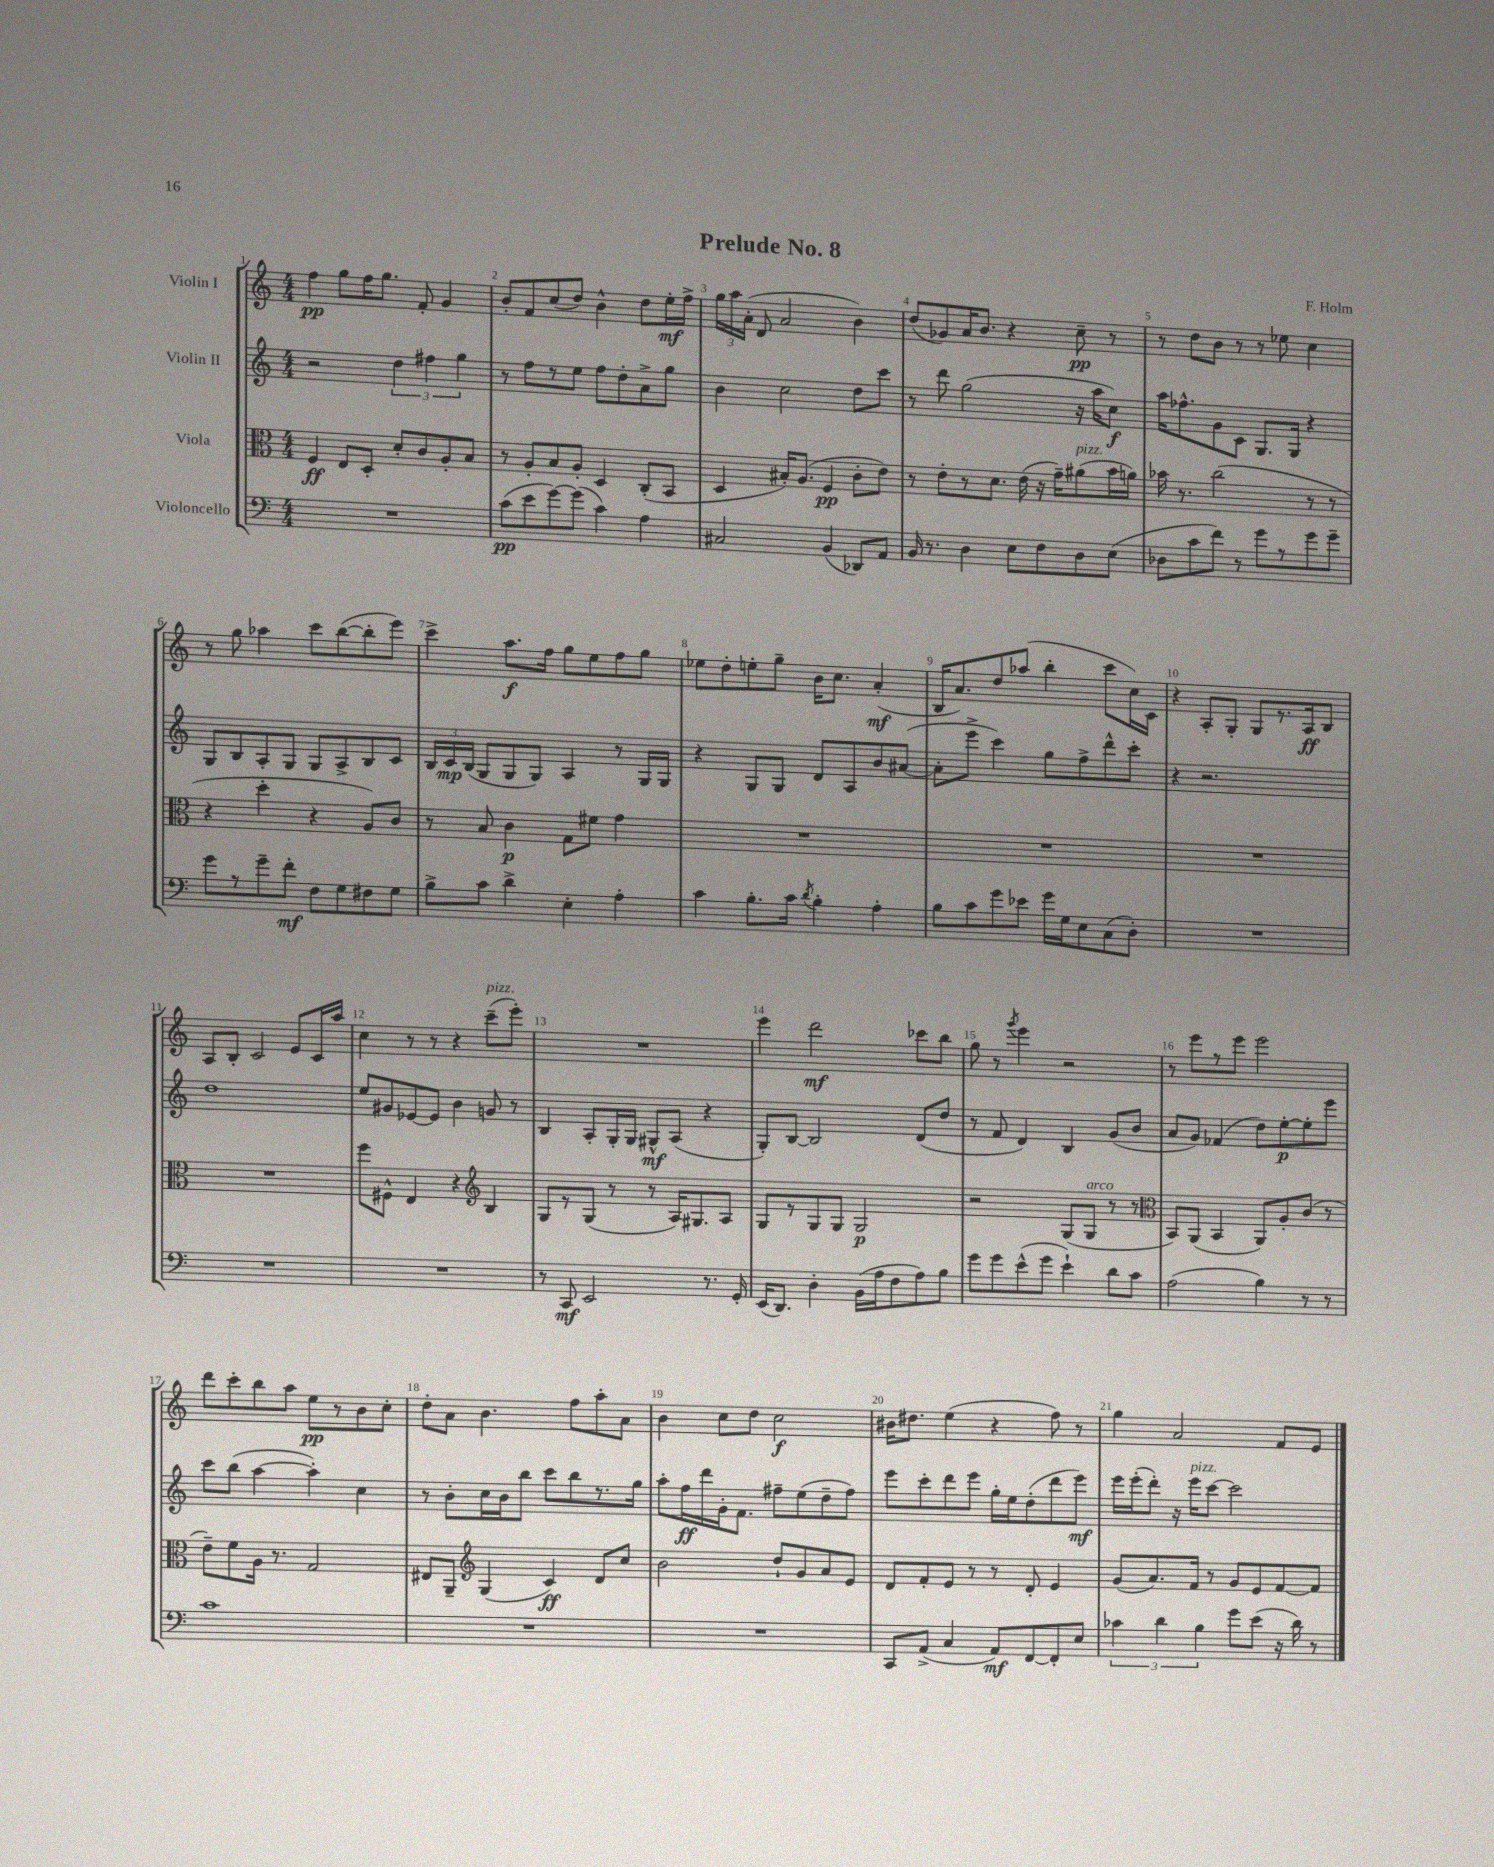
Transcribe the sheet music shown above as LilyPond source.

\header { title = "Prelude No. 8" composer = "F. Holm" }
<<
\new StaffGroup <<
\new Staff = "s0" \with { instrumentName = "Violin I" } {
    \clef treble \key c \major \numericTimeSignature \time 4/4
    \autoBeamOff f''4\pp g''8[ f''16 g''8.] f'8-. g'4 |
    b'8[-. f'8 c''8( d''8]) b'4-^ d''8[ e''16-.\mf f''16]-> |
    \tuplet 3/2 { g''16[ a''16 a'16]-.( } d'8 a'2 b'4) |
    d''8[( ges'8) a'16 b'8.] r4 c''8--\pp r8 |
    r8 d''8[ b'8] r8 r8 ees''8 c''4 |
    r8 g''8 aes''4 c'''8[ b''8~( b''8-. e'''8]) |
    c'''4-> a''8.[\f f''16] g''8[ e''8 f''8 g''8] |
    ees''8[ d''8-. e''8-. g''8]-- b'16[ c''8.] a'4-.\mf( |
    b16[ a'8.) d''8 aes''8]( b''4-. c'''8[ c''16) c'16] |
    r4 a8[-. g8]-. g8[ r8. a16\ff b8] |
    a8[ b8]-. c'2 e'8[ c'16 a''16] |
    c''4 r8 r8 r4 c'''8[--^\markup { \italic "pizz." }( e'''8]-.) |
    R1 |
    e'''4 d'''2\mf ces'''8[ b''8] |
    g''8 r8 \acciaccatura { g'''8 } e'''4 r2 |
    r8 e'''8[ r8 e'''8] e'''2 |
    d'''8[ c'''8-. b''8 a''8] e''8[\pp r8 b'8 c''8]-. |
    d''8[-. a'8] b'4. f''8[ a''8-. a'8] |
    b'4 c''8[ d''8] c''2\f |
    bis'16[ dis''8.] e''4( r4 f''8) r8 |
    g''4 a'2 f'8[ e'8] \bar "|." |
}
\new Staff = "s1" \with { instrumentName = "Violin II" } {
    \clef treble \key c \major \numericTimeSignature \time 4/4
    \autoBeamOff r2 \tuplet 3/2 { d''4 fis''4 g''4 } |
    r8 f''8[ r8 e''8] f''8[ d''8-. a'8-> g''8] |
    b'4 c''2 d''8[ c'''8] |
    r8 d'''8 g''2( r16 a''16[ c''8]\f) |
    a''16[ fes''8.-^ g'8 c'8] g8.[ g16] r4 |
    g8[ b8 a8-. g8] g8[ a8-> b8 c'8] |
    \tuplet 3/2 { b16[ c'16\mp b16]( } g8[ g8 g8]) a4 r8 g16[ g16] |
    r4 g8[ g8] d'8[ a8 b'8 ais'8]~( |
    ais'8[-. e'''8]-> c'''4) g''8[ f''8-> d'''8-^ c'''8]-. |
    r4 r2. |
    d''1 |
    e''8[ gis'8 ees'8~ ees'8] b'4 g'8 r8 |
    b4 a8[-. g16-. g16] gis8[-^\mf a8]( r4 |
    g8[-.) b8]~ b2 d'8[( d''8] |
    r8 f'8 d'4) b4 g'8[( b'8] |
    a'8[ g'8]) fes'4( d''8[) e''8~-.\p e''8-. e'''8] |
    c'''8[ b''8]( a''4~ a''4-.) c''4 |
    r8 b'8[-. c''16 b'16 b''8] c'''8[ b''8 r8. g''16] |
    a''8[-. f''16\ff d'''16 g'16-. f'8.] fis''8[-- e''8( d''8-- fis''8]) |
    e'''8[ c'''8-. d'''8 e'''8] g''16[-. e''16 d''8-.( d'''8 e'''8]\mf) |
    e'''16[ e'''16-.( d'''8]-.) r16 e'''16[^\markup { \italic "pizz." } c'''8]~ c'''2 \bar "|." |
}
\new Staff = "s2" \with { instrumentName = "Viola" } {
    \clef alto \key c \major \numericTimeSignature \time 4/4
    \autoBeamOff f4\ff e8[ d8]-. d'8[-. c'8 a8-. b8] |
    r8 a8[-. b8 a8]-. d4 c8[-.( b,8] |
    d4 bis16[-.) a8.]( f4\pp c'8[-. e'8]) |
    r8 e'8[-. r8 d'8.] e'16( r16 g'16[--) ais'8^\markup { \italic "pizz." }( b'16 a'16]) |
    bes'16 r8. c''2( r8 r8 |
    r4 d''4-. r4 a8[) c'8] |
    r8 b8 c'4\p g8[ fis'8] g'4 |
    R1 |
    R1 |
    R1 |
    R1 |
    f''8[ fis8]-^ e4 r4 \clef treble b4 |
    g8[ r8 g8]( r8 r8 a16[) gis8. a8] |
    g8[ r8 g8 g8] g2\p |
    r2 g8[( g8]^\markup { \italic "arco" } r8 r8 |
    \clef alto b,8[) a,8]( b,4 a,8[) a8-. c'8]( r8 |
    e'8[--) f'8 a16] r8. g2 |
    eis8[ a,8]-- \clef treble g4( c'4\ff) d'8[ c''8] |
    b'2 d''8[-! g'8 a'8 e'8] |
    d'8[ f'8-. e'8] r8 r8 d'8-. e'4 |
    g'8[( a'8.) f'16] r8 g'8[ e'8 f'8~ f'8] \bar "|." |
}
\new Staff = "s3" \with { instrumentName = "Violoncello" } {
    \clef bass \key c \major \numericTimeSignature \time 4/4
    \autoBeamOff R1 |
    c'8[\pp( e'8 g'8~) g'8]( c'4) a4 |
    cis2 b,4( des,8[) a,8] |
    b,16 r8. d4 e8[ f8 d8 e8]( |
    des8[ c'8 f'8]) r8 g'8[ r8 g'8 g'8]-- |
    g'8[ r8 g'8-- f'8]-.\mf f8[ g8 fis8 g8] |
    b8[-> c'8] d'4-> e4-. a4-. |
    c'4 b8.[-. c'16] \acciaccatura { d'8 } b4-. a4-. |
    b8[ c'8 g'8 ees'8] g'16[ g16 e8 c8( d8]-.) |
    R1 |
    R1 |
    R1 |
    r8 c,8\mf e,2 r8. g,16-. |
    e,16[( d,8.]) d4-. b,16[( a16 f8 a8) b8] |
    g'8[ g'8 e'8-^( g'8] e'4-!) d'8[ c'8] |
    a2( b4) r8 r8 |
    c'1 |
    R1 |
    R1 |
    c,8[ a,8]->( c4 a,8[\mf) f,8~ f,8-. e8] |
    \tuplet 3/2 { ces'4 d'4 b4 } g'8[ e'8]( r16 d'16) r8 \bar "|." |
}
>>
>>
\layout { \context { \Score \override BarNumber.break-visibility = ##(#f #t #t) barNumberVisibility = #all-bar-numbers-visible } }
